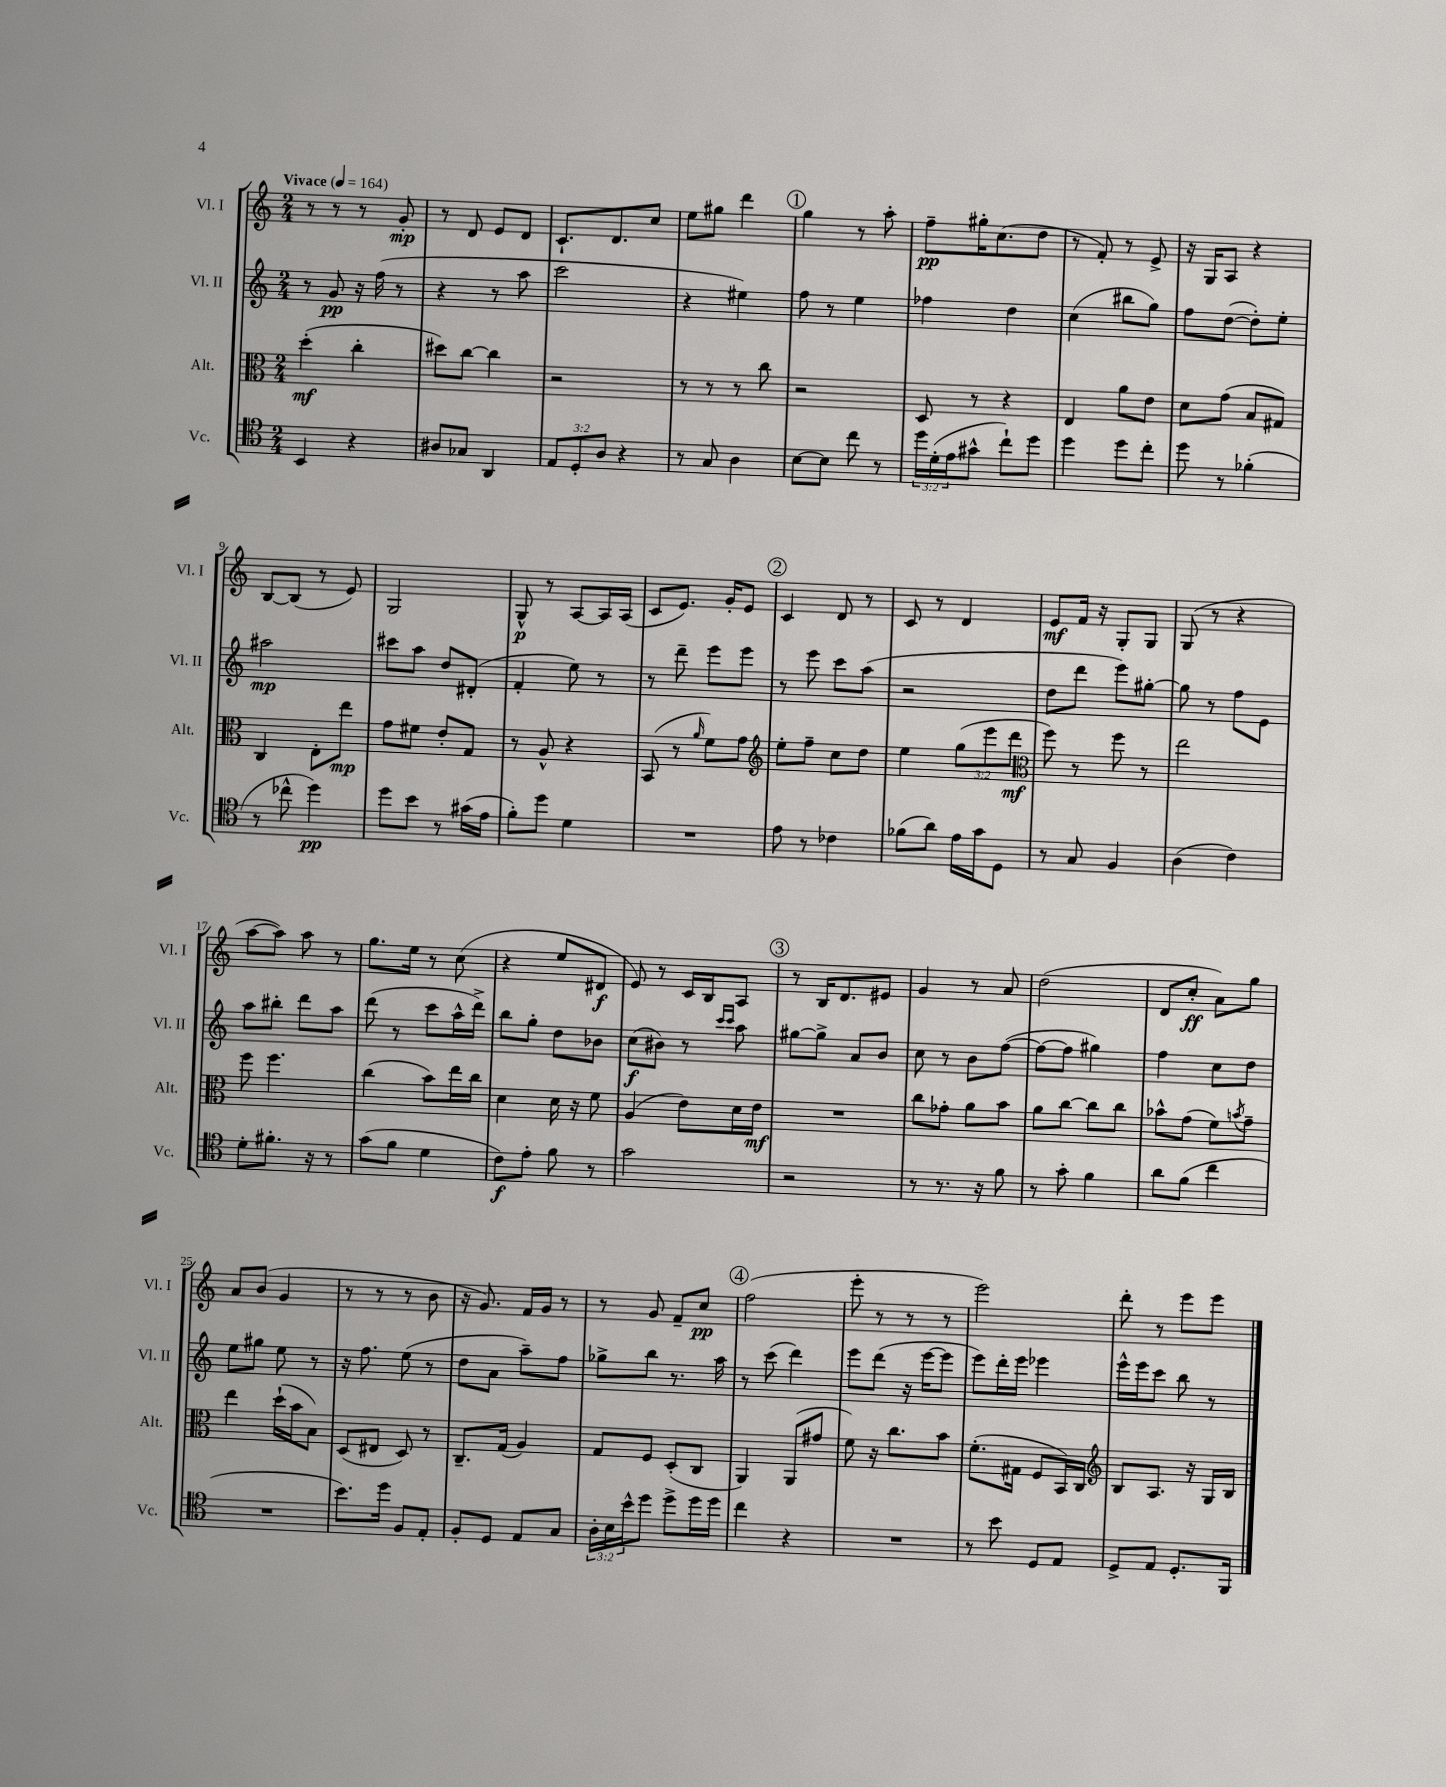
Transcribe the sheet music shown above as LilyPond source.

<<
\new StaffGroup <<
\new Staff = "s0" \with { instrumentName = "Vl. I" shortInstrumentName = "Vl. I" } {
    \clef treble \key c \major \numericTimeSignature \time 2/4 \tempo "Vivace" 4 = 164
    r8 r8 r8 g'8-.\mp |
    r8 d'8 e'8 d'8 |
    c'8.-! d'8. c''8 |
    e''8 gis''8 d'''4 |
    \mark \markup { \circle "1" } g''4 r8 a''8-. |
    f''8--\pp gis''16-. c''8.( d''8 |
    r8 f'8-.) r8 e'8-> |
    r16 g16 a8 r4 |
    b8~ b8( r8 e'8) |
    g2 |
    g8-^\p r8 a8~ a16 a16( |
    c'8 e'8.) g'16-. e'8 |
    \mark \markup { \circle "2" } c'4 d'8 r8 |
    c'8 r8 d'4 |
    e'8\mf f'16 r16 g8-. g8 |
    g8( r8 r4 |
    a''8~ a''8) a''8 r8 |
    g''8. e''16 r8 c''8( |
    r4 e''8 dis'8\f |
    e'8) r8 c'16 b16 a8 |
    \mark \markup { \circle "3" } r8 b16 d'8. eis'8 |
    g'4 r8 a'8 |
    d''2( |
    d'8 c''8-.\ff a'8) g''8 |
    a'8 b'8( g'4 |
    r8 r8 r8 b'8 |
    r16 g'8.) f'16 g'16 r8 |
    r8 g'8 f'8-- c''8\pp |
    \mark \markup { \circle "4" } f''2( |
    e'''8-. r8 r8 r8 |
    e'''2) |
    d'''8-. r8 e'''8 e'''8 \bar "|." |
}
\new Staff = "s1" \with { instrumentName = "Vl. II" shortInstrumentName = "Vl. II" } {
    \clef treble \key c \major \numericTimeSignature \time 2/4
    r8 g'8\pp r16 f''16( r8 |
    r4 r8 a''8 |
    c'''2 |
    r4 eis''4) |
    \mark \markup { \circle "1" } f''8 r8 e''4 |
    fes''4 d''4 |
    c''4( bis''8 g''8) |
    f''8 d''8~( d''8-.) e''8-. |
    ais''2\mp |
    cis'''8 a''8 d''8 dis'8-.( |
    f'4-. e''8) r8 |
    r8 d'''8-- e'''8 e'''8 |
    \mark \markup { \circle "2" } r8 e'''8 c'''8 a''8( |
    r2 |
    d''8 d'''8 e'''8) gis''8~-. |
    gis''8 r8 f''8 e'8 |
    a''8 bis''8-. d'''8 a''8 |
    d'''8( r8 c'''8 a''16-^ d'''16->) |
    b''8 g''8-. d''8 bes'8 |
    c''8\f( bis'8) r8 \grace { c'''16 c'''16 } a''8 |
    \mark \markup { \circle "3" } gis''8~ gis''8-> a'8 b'8 |
    c''8 r8 b'8 f''8~( |
    f''8~ f''8 gis''4) |
    f''4 c''8 d''8 |
    e''8 gis''8 e''8 r8 |
    r16 f''8. e''8( r8 |
    d''8 a'8 a''8--) f''8 |
    ges''8-> b''8 r8. a''16 |
    \mark \markup { \circle "4" } r8 c'''8( d'''4) |
    e'''8 d'''8( r16 e'''16~ e'''8 |
    e'''8) d'''16-. e'''16 ees'''4 |
    e'''16-^ e'''16 c'''8 b''8 r8 \bar "|." |
}
\new Staff = "s2" \with { instrumentName = "Alt." shortInstrumentName = "Alt." } {
    \clef alto \key c \major \numericTimeSignature \time 2/4 \override Staff.TupletNumber.text = #tuplet-number::calc-fraction-text
    d''4-.\mf( c''4-. |
    dis''8) c''8~ c''4 |
    r2 |
    r8 r8 r8 c''8 |
    \mark \markup { \circle "1" } r2 |
    d8 r8 r4 |
    e4 a'8 e'8 |
    d'8 g'8( b8 gis8) |
    c4 e8-. e''8\mp |
    g'8 fis'8 e'8-. g8 |
    r8 a8-^ r4 |
    b,8( r8 \grace { a'16 } f'8) g'8 |
    \mark \markup { \circle "2" } \clef treble e''8-. f''8-- c''8 d''8 |
    e''4 \tuplet 3/2 { g''8( e'''8 d'''8\mf } |
    \clef alto f''8) r8 f''8 r8 |
    e''2 |
    f''8 f''4. |
    c''4( b'8) e''16 c''16 |
    d'4 d'16 r16 f'8 |
    a4( e'8) d'16 e'16\mf |
    \mark \markup { \circle "3" } R2 |
    c''8 ges'8-. a'8 b'8 |
    a'8 c''8~ c''8 c''8 |
    bes'8-^ g'8( f'8) \acciaccatura { b'8 } g'8-- |
    e''4 d''16-!( b'16 b8) |
    d8( eis8 d8) r8 |
    c8.-- g16( a4) |
    g8 f8 d8-.( c8 |
    \mark \markup { \circle "4" } a,4) a,8( gis'8 |
    f'8) r16 c''8. b'8 |
    f'8.-.( gis16 f8 b,16) c16 |
    \clef treble b8 a8. r16 g16 b16 \bar "|." |
}
\new Staff = "s3" \with { instrumentName = "Vc." shortInstrumentName = "Vc." } {
    \clef tenor \key c \major \numericTimeSignature \time 2/4 \override Staff.TupletNumber.text = #tuplet-number::calc-fraction-text
    b,4 r4 |
    ais8 ges8 a,4 |
    \tuplet 3/2 { e8 d8-. a8 } r4 |
    r8 g8 a4 |
    \mark \markup { \circle "1" } b8~ b8 c''8 r8 |
    \tuplet 3/2 { d''16 d'16-.( e'16 } gis'8-^ c''8-!) d''8 |
    d''4 d''8 c''8-. |
    d''8 r8 fes'4-.( |
    r8 ces''8-^ d''4\pp) |
    d''8 b'8 r8 gis'16( e'16 |
    f'8-.) d''8 d'4 |
    R2 |
    \mark \markup { \circle "2" } e'8 r8 ces'4 |
    fes'8( a'8) e'16 g'16 d8 |
    r8 g8 f4 |
    a4( c'4) |
    d'8-. fis'8.-. r16 r8 |
    g'8( f'8 d'4 |
    c'8\f) e'8-. f'8 r8 |
    g'2 |
    \mark \markup { \circle "3" } r2 |
    r8 r8. r16 f'8 |
    r8 g'8-. f'4 |
    a'8 f'8( c''4 |
    R2 |
    b'8.) d''16 f8 e8-. |
    f8-. d8 e8 g8 |
    \tuplet 3/2 { a16-. b16 b'16-^ } d''8 d''8-> d''16 d''16 |
    \mark \markup { \circle "4" } c''4 r4 |
    R2 |
    r8 b'8 d8 e8 |
    d8-> e8 d8.-. f,16 \bar "|." |
}
>>
>>
